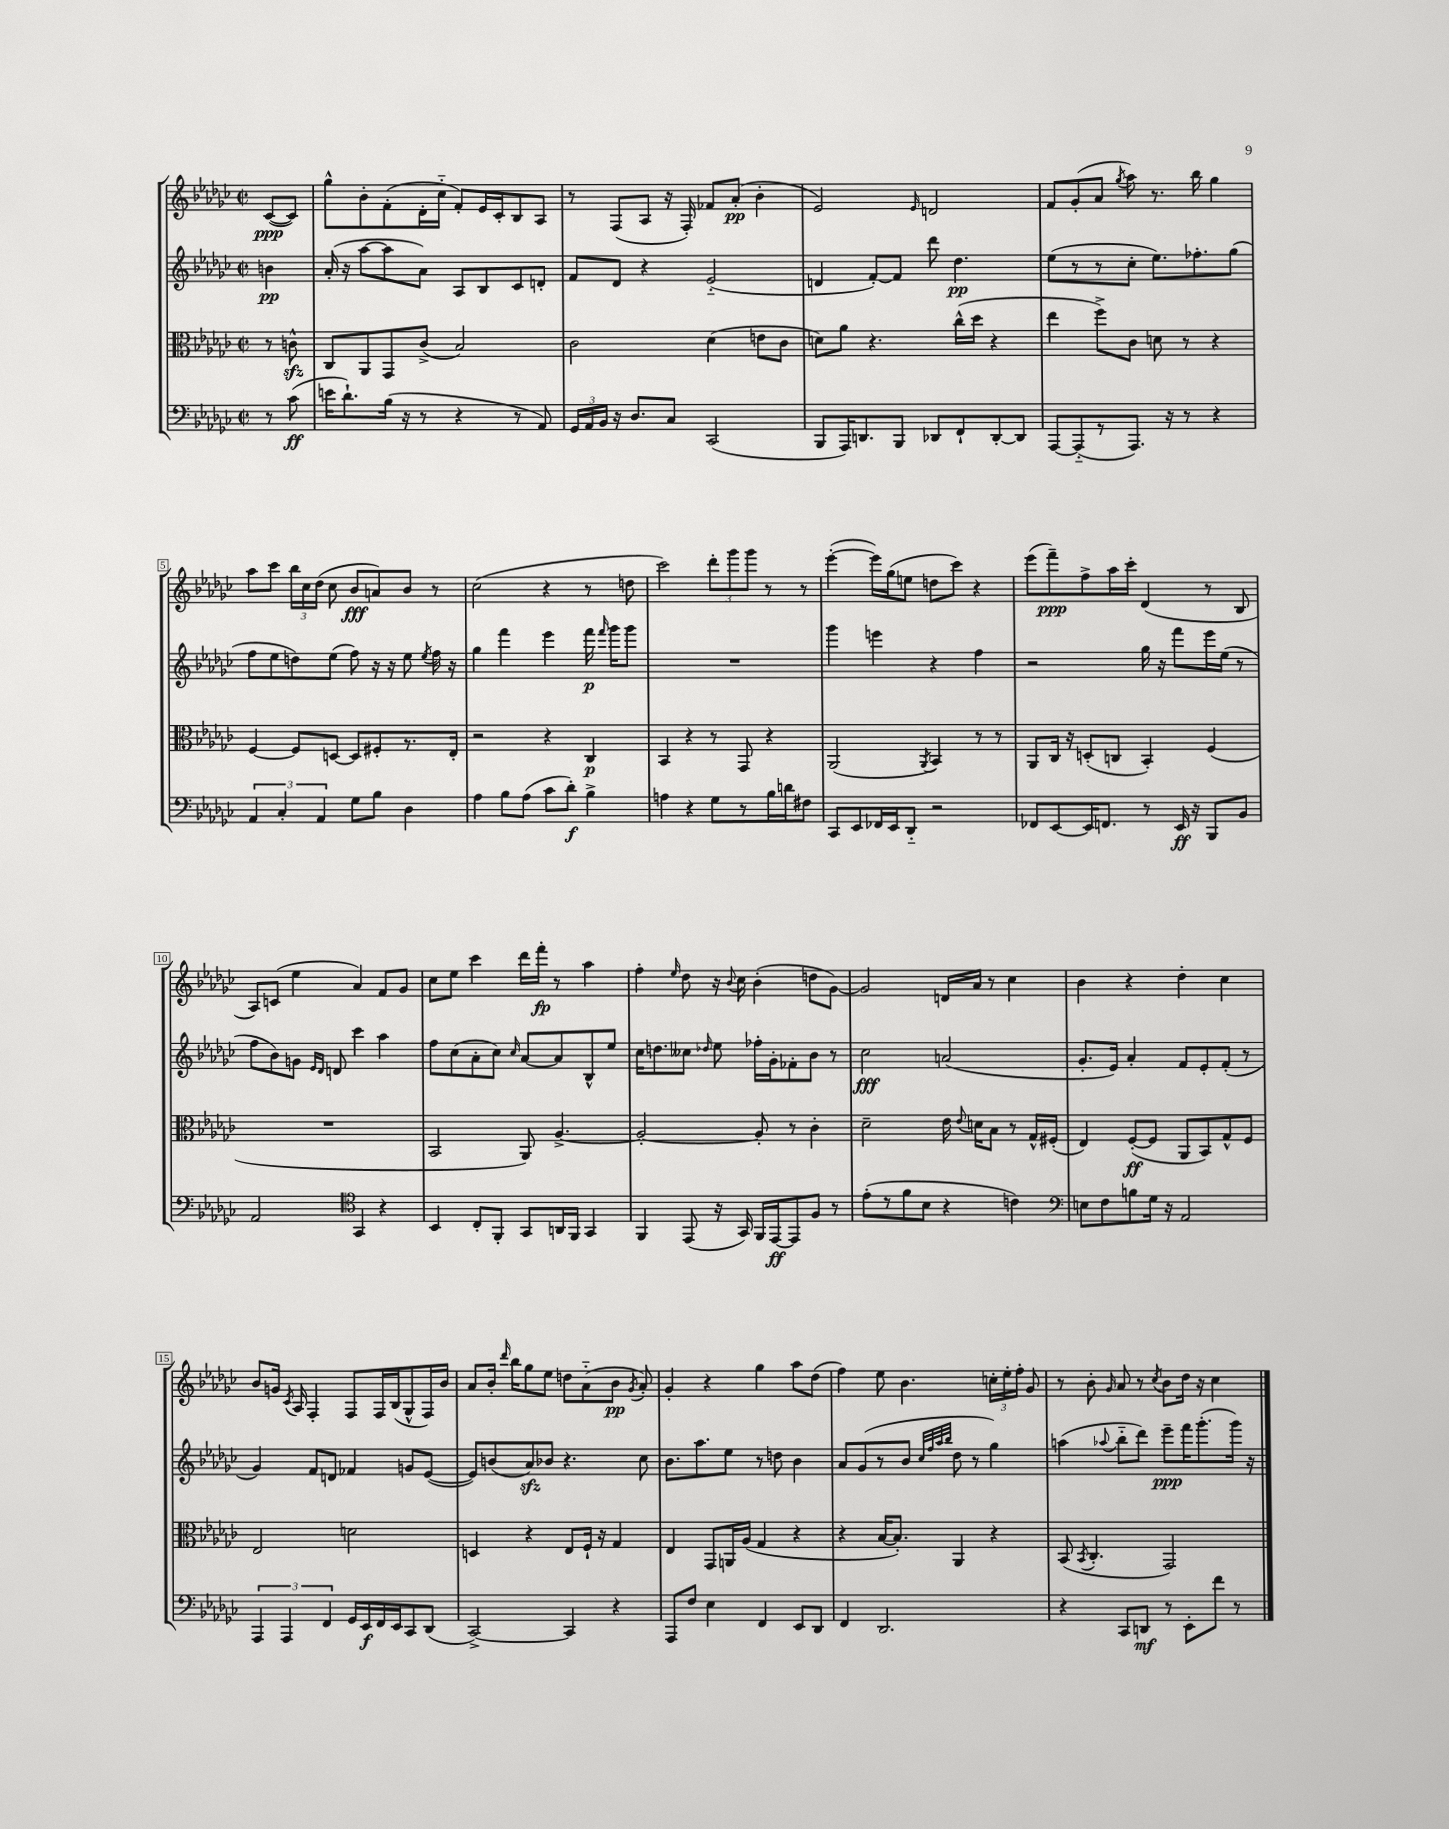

**kern	**kern	**kern	**kern
*staff4	*staff3	*staff2	*staff1
*clefF4	*clefC3	*clefG2	*clefG2
*k[b-e-a-d-g-c-]	*k[b-e-a-d-g-c-]	*k[b-e-a-d-g-c-]	*k[b-e-a-d-g-c-]
*M2/2	*M2/2	*M2/2	*M2/2
*met(c|)	*met(c|)	*met(c|)	*met(c|)
8r	8r	4b\	([8c-/L
(8c-\	8c^^\	.	8c-/]J)
=	=	=	=
16e\LK	8C-/L	(16a-'/	8gg-^^\L
8.d-`\)	.	16r	.
.	8AA-/	[8aa-\L	8b-'\
(16B-\Jk	8GG-/	8aa-\]	(8f'\
16r	.	.	.
8r	(8c-^/J	8a-\J)	16d-'\L
.	.	.	16cc-'~\JJ
4r	2B-/)	8A-/L	8f'/L)
.	.	8B-/	16e-/L
.	.	.	16c-'/J
8r	.	8c-/	8B-/
8AA-/)	.	8d'/J	8A-/J
=	=	=	=
24GG-/LL	2c-\	8f/L	8r
24AA-/	.	.	.
24BB-/JJ	.	.	.
16r	.	8d-/J	(8F/L
8.D-/L	.	.	.
.	.	4r	8A-/J
8C-/J	.	.	16r
.	.	.	16F'/)
(2CC-/	(4d-\	(2e-'~/	8f-/L
.	.	.	(8a-'/J
.	8e\L	.	4b-'\
.	8c-\J	.	.
=	=	=	=
8BBB-/L	8d\L)	4d/	2e-/)
16AAA-/K)	8a-\J	.	.
8.DD/	.	.	.
.	4.r	[8f'/L)	.
8BBB-/J	.	8f/]J	.
.	.	.	16qqe-/
8DD-/L	.	8ddd-\	2d/
8FF`/	(16cc-^^\LL	4.dd-\	.
.	16dd-\JJ	.	.
[8DD-'/	4r	.	.
8DD-/]J	.	.	.
=	=	=	=
[8AAA-/L	4ee-\	(8ee-\L	8f/L
(8AAA-'~/]	.	8r	(8g-'/
8r	8ff^\L)	8r	8a-/J
.	.	.	8qgg-/
8.AAA-/J)	8c-\J	8cc-'\J	8aa-\)
.	8d\	8.ee-\L)	8.r
16r	.	.	.
8r	8r	.	.
.	.	8.ff-'\	16bb-\
4r	4r	.	4gg-\
.	.	(8gg-\J	.
=	=	=	=
6AA-/	[4F/	8ff\L	8aa-\L
.	.	8ee-\	8ccc-\J
6C-'/	.	.	.
.	8F/]L	8dd\)	24bb-\LL
.	.	.	24cc-\
6AA-/	.	.	(24dd-\JJ
.	[8D/J	(8ee-\J	8cc-\
8G-\L	8D/]L	8ff\)	8b-/L
8B-\J	8F#'/	16r	8a/)
.	.	16r	.
4D-\	8.r	8ee-\	8b-/J
.	.	8qee-/	.
.	.	16ff\	8r
.	16E-'/Jk	16r	.
=	=	=	=
4A-\	2r	4gg-\	(2cc-\
8B-\L	.	4fff\	.
(8A-\J	.	.	.
8c-\L	4r	4eee-\	4r
8d-'\J)	.	.	.
4B-^\	4C-/	16fff\	8r
.	.	16qqfff/	.
.	.	16ggg-\LK	.
.	.	8ggg-\J	8dd\
=	=	=	=
4A\	4BB-/	1r	2ccc-\)
4r	4r	.	.
8G-\L	8r	.	12ddd-'\L
.	.	.	12ggg-\
8r	8GG-/	.	.
.	.	.	12ggg-\J
16B-\L	4r	.	8r
16d\J	.	.	.
8F#\J	.	.	8r
=	=	=	=
8CC-/L	(2AA-/	4ggg-\	([4eee-'\
8EE-/	.	.	.
16FF-/L	.	4eee\	16eee-\]LL)
16EE-/J	.	.	(16gg-\J
8DD-'~/J	.	.	8ee\J
.	8qAA-/	.	.
2r	4BB-/)	4r	8dd\L
.	.	.	8ccc-\J)
.	8r	4ff\	4r
.	8r	.	.
=	=	=	=
8FF-/L	8AA-/L	2r	(8eee-\L
[8EE-/	16C-/Jk	.	8fff~\)
.	16r	.	.
16EE-/]K	(8D'/L	.	8ff^\
8.FF/J	.	.	.
.	8C/J	.	16aa-\L
.	.	.	16ccc-'\JJ
8r	4BB-'/)	16gg-\	(4d-/
.	.	16r	.
16EE-/	.	8fff\L	.
16r	.	.	.
8BBB-/L	(4F/	16eee-\L	8r
.	.	(16ee-\JJ	.
8BB-/J	.	8r	8B-/
=	=	=	=
2AA-/	1r	8ff\L	8A-/L)
.	.	8b-\)	(8c/J
.	.	8g\J	4ee-\
.	.	16qqe-/LL	.
.	.	16qqd-/JJ	.
.	.	8d/	.
*clefC4	*	*	*
4GG-/	.	4ccc-\	4a-/)
4r	.	4aa-\	8f/L
.	.	.	8g-/J
=	=	=	=
4BB-/	2BB-/	8ff\L	8cc-\L
.	.	(8cc-\	8ee-\J
8C-'/L	.	8a-'\	4ccc-\
8FF'/J	.	8cc-\J)	.
.	.	16qqcc-/	.
8GG-/L	8AA-/)	[8a-/L	16ddd-\LL
.	.	.	16fff'\JJ
16AA/L	[4.A-^/	8a-/]	8r
16FF/JJ	.	.	.
4GG-/	.	8B-^^/	4aa-\
.	.	8ee-/J	.
=	=	=	=
4FF/	2A-'/_	16cc-\LK	4ff'\
.	.	8.dd\	.
.	.	.	16qqee-/
(8EE-/	.	8cc--\J	8dd-\
.	.	16qqdd-/	.
16r	.	8ee-\	16r
.	.	.	8qqb-/
16GG-/)	.	.	16cc-\
16FF/LL	8A-'/]	16ff-'\LL	(4b-'\
[16EE-/J	.	16g-'\J	.
8EE-/]	8r	8f-'\	.
8F/J	4c-'\	8b-\J	8dd\L
8r	.	8r	[8g-\J)
=	=	=	=
(8e-'\L	2d-~\	2cc-\	2g-/]
8r	.	.	.
8f\	.	.	.
8B-\J	.	.	.
4r	16e-\	(2a/	16d/LL
.	8qqe-/	.	.
.	16d\LK	.	16a-/JJ
.	8B-\J	.	8r
4c\)	8r	.	4cc-\
.	16G-^^/LL	.	.
.	(16F#'/JJ	.	.
=	=	=	=
*clefF4	*	*	*
8E\L	4E-/)	8.g-'/L	4b-\
8F\	.	.	.
.	.	16e-/Jk)	.
8B\	([8F'/L	4a-'/	4r
16G-\Jk	8F/]J	.	.
16r	.	.	.
2AA-/	8AA-/L	8f/L	4dd-'\
.	8BB-/)	8e-'/	.
.	8G-^^/	(8f'/J	4cc-\
.	8F/J	8r	.
=	=	=	=
6AAA-/	2E-/	4g-/)	8b-/L
.	.	.	16g/Jk
6AAA-/	.	.	.
.	.	.	8qc-/
.	.	.	16A-/
.	.	8f/L	4F'/
6FF/	.	.	.
.	.	8d/J	.
16GG-/LL	2d\	4f-/	8F/L
16EE-/	.	.	.
16FF/	.	.	16F/L
16EE-/J	.	.	(16B-/J
8CC-/	.	8g/L	8G-^^/
(8DD-/J	.	([8e-/J	16F/L)
.	.	.	16b-/JJ
=	=	=	=
[2CC-^/)	4D/	8e-/]L)	8a-/L
.	.	(8b/	16b-'/Jk
.	.	.	16qqddd-/
.	.	.	16bb-\LK
.	4r	8a-/)	8gg-\
.	.	8b-/J	8ee-\J
4CC-/]	8E-/L	4.r	8dd\L
.	16F`/Jk	.	(8a-'~\
.	16r	.	.
4r	4G-/	.	8b-\J
.	.	.	8qg-/
.	.	8cc-\	8a-'/)
=	=	=	=
8AAA-/L	4E-/	8.b-\L	4g-'/
8F/J	.	.	.
.	.	8.aa-\	.
4E-\	8GG-/L	.	4r
.	16AA/L	8ee-\J	.
.	(16A-/JJ	.	.
4FF/	4G-/	8r	4gg-\
.	.	8dd\	.
8EE-/L	4r	4b-\	8aa-\L
8DD-/J	.	.	(8dd-\J
=	=	=	=
4FF/	4r	8a-/L	4ff\)
.	.	(8g-/	.
2.DD-/	[16B-/LK	8r	8ee-\
.	8.B-'/]J)	.	.
.	.	8b-/J	4.b-\
.	.	32qqcc-/LLL	.
.	.	32qqff/	.
.	.	32qqaa-/	.
.	.	32qqbb-/JJJ	.
.	4AA-/	8dd-\	.
.	.	8r	.
.	4r	4gg-\)	24cc'\LL
.	.	.	24ee-'\
.	.	.	24ff'\JJ
.	.	.	8g-/
=	=	=	=
4r	(8BB-/	(4aa\	8r
.	8qBB-/	.	.
.	4.C-'/	.	8b-'\
.	.	8qqaa-/	16qqg-/
8CC-/L	.	8bb-'~\L	8a-/
8DD/J	.	8ddd-\J)	8r
.	.	.	8qcc-/
8r	2GG-/)	8eee-~\L	8b-\L
8EE-'\L	.	16fff\K	16dd-\Jk
.	.	(8.ggg-'\	16r
8f\J	.	.	4cc-\
8r	.	16ggg-\Jk)	.
.	.	16r	.
==	==	==	==
*-	*-	*-	*-
